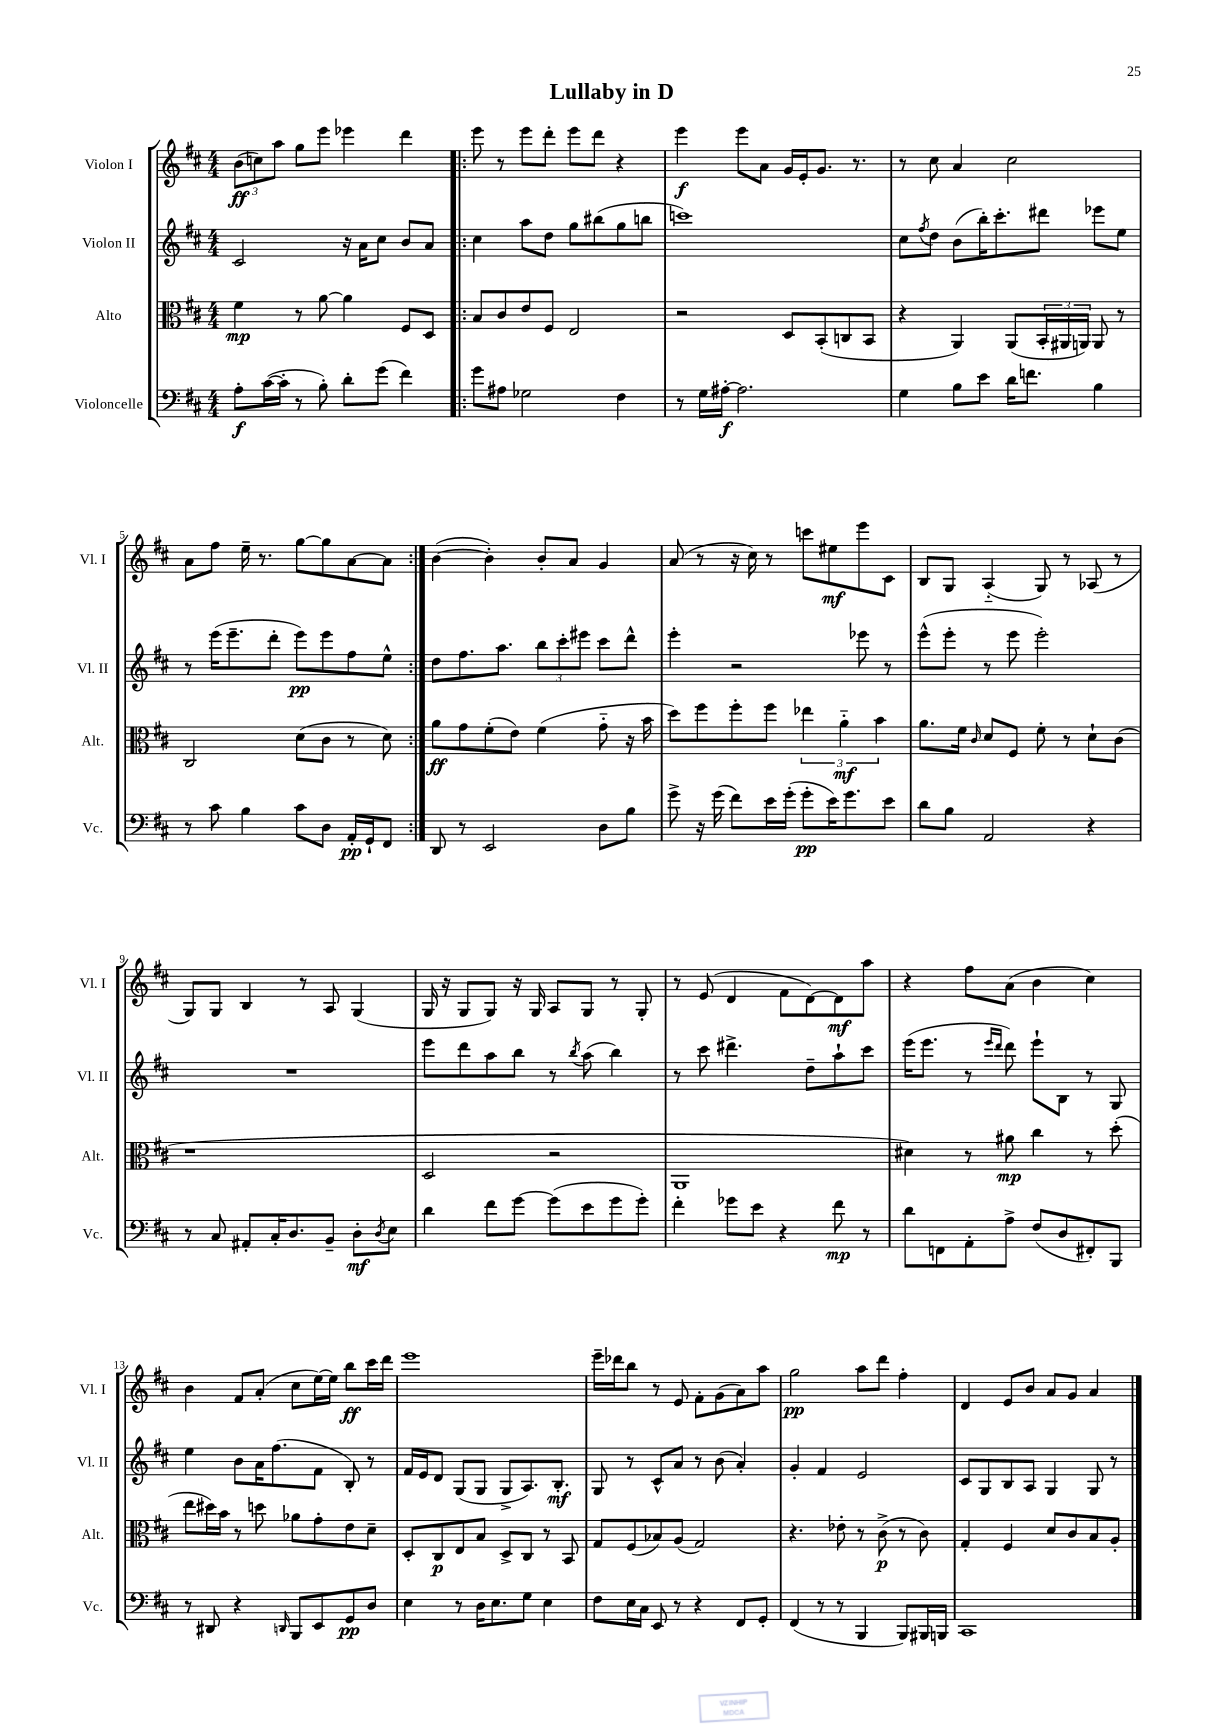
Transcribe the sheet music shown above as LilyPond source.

\header { title = "Lullaby in D" }
<<
\new StaffGroup <<
\new Staff = "s0" \with { instrumentName = "Violon I" shortInstrumentName = "Vl. I" } {
    \clef treble \key d \major \numericTimeSignature \time 4/4
    \tuplet 3/2 { b'8\ff( c''8) a''8 } g''8 e'''8 ees'''4 d'''4 |
    \repeat volta 2 { e'''8 r8 e'''8 d'''8-. e'''8 d'''8 r4 |
    e'''4\f e'''8 a'8 g'16 e'16-. g'8. r8. |
    r8 cis''8 a'4 cis''2 |
    a'8 fis''8 e''16-- r8. g''8~ g''8 a'8~ a'8 | }
    b'4~( b'4-.) b'8-. a'8 g'4 |
    a'8( r8 r16 cis''16) r8 c'''8 eis''8\mf e'''8 cis'8 |
    b8 g8 a4-_( g8) r8 aes8( r8 |
    g8) g8 b4 r8 a8 g4( |
    g16 r16 g8 g8) r16 g16 a8 g8 r8 g8-. |
    r8 e'8( d'4 fis'8 d'8~) d'8\mf a''8 |
    r4 fis''8 a'8( b'4 cis''4) |
    b'4 fis'8 a'8-.( cis''8 e''16~) e''16 b''8\ff cis'''16 d'''16 |
    e'''1 |
    e'''16-- des'''16 b''8 r8 e'8 fis'8-. g'8( a'8) a''8 |
    g''2\pp a''8 d'''8 fis''4-. |
    d'4 e'8 b'8 a'8 g'8 a'4 \bar "|." |
}
\new Staff = "s1" \with { instrumentName = "Violon II" shortInstrumentName = "Vl. II" } {
    \clef treble \key d \major \numericTimeSignature \time 4/4
    cis'2 r16 a'16 cis''8 b'8 a'8 |
    \repeat volta 2 { cis''4 a''8 d''8 g''8 bis''8( g''8 b''8 |
    c'''1) |
    cis''8 \acciaccatura { fis''8 } d''8 b'8( b''16-.) cis'''8.-. dis'''8 ees'''8 e''8 |
    r8 e'''16( e'''8.-- d'''8-. e'''8\pp) e'''8 fis''8 e''8-^ | }
    d''8 fis''8. a''8. \tuplet 3/2 { b''8 cis'''8-. eis'''8 } cis'''8 d'''8-^ |
    e'''4-. r2 ees'''8 r8 |
    e'''8-^( e'''8-. r8 e'''8 e'''2-.) |
    R1 |
    e'''8 d'''8 a''8 b''8 r8 \acciaccatura { b''8 } a''8( b''4) |
    r8 cis'''8 dis'''4.-> d''8-- a''8-! cis'''8 |
    e'''16( e'''8. r8 \grace { e'''16 d'''16 } d'''8) e'''8-! b8 r8 g8 |
    e''4 b'8 a'16 fis''8.( fis'8 b8-.) r8 |
    fis'16 e'16 d'8 g8( g8 g8-> a8.) b8.-.\mf |
    g8 r8 cis'8-^ a'8 r8 b'8( a'4-.) |
    g'4-. fis'4 e'2 |
    cis'8 g8 b8 a8 g4 g8 r8 \bar "|." |
}
\new Staff = "s2" \with { instrumentName = "Alto" shortInstrumentName = "Alt." } {
    \clef alto \key d \major \numericTimeSignature \time 4/4
    fis'4\mp r8 a'8~ a'4 fis8 d8 |
    \repeat volta 2 { b8 cis'8 e'8 fis8 e2 |
    r2 d8 b,8-.( c8 b,8 |
    r4 a,4) a,8( \tuplet 3/2 { b,16-. ais,16 a,16) } a,8 r8 |
    cis2 d'8( cis'8 r8 d'8) | }
    a'8\ff g'8 fis'8-.( e'8) fis'4( g'8-_ r16 b'16 |
    d''8) fis''8 fis''8-. fis''8 \tuplet 3/2 { ees''4 a'4-_\mf b'4 } |
    a'8. fis'16 \grace { cis'16 } d'8 fis8 fis'8-. r8 d'8-! cis'8( |
    r1 |
    d2 r2 |
    a,1 |
    dis'4) r8 ais'8\mp cis''4 r8 d''8-.( |
    e''8 dis''16) b'16 r8 d''8 aes'8 g'8-. e'8 d'8-- |
    d8-. cis8\p e8 b8 d8-> cis8 r8 b,8 |
    g8 fis8( bes8) a8( g2) |
    r4. ees'8-. r8 cis'8->\p( r8 cis'8) |
    g4-. fis4 d'8 cis'8 b8 a8-. \bar "|." |
}
\new Staff = "s3" \with { instrumentName = "Violoncelle" shortInstrumentName = "Vc." } {
    \clef bass \key d \major \numericTimeSignature \time 4/4
    a8-.\f cis'16~( cis'16-. r8 b8-.) d'8-. g'8( fis'4) |
    \repeat volta 2 { g'8 ais8 ges2 fis4 |
    r8 g16 ais16~-.\f ais2. |
    g4 b8 e'8 d'16 f'8. b4 |
    r8 cis'8 b4 cis'8 d8 a,16-.\pp g,16-! fis,8 | }
    d,8 r8 e,2 d8 b8 |
    g'8-> r16 g'16( fis'8) e'16 g'16-.( g'8-.\pp e'16) g'8. e'8 |
    d'8 b8 a,2 r4 |
    r8 cis8 ais,8-. cis16-. d8. b,8-- d8-.\mf \acciaccatura { d8 } e8 |
    d'4 fis'8 g'8~ g'8( e'8 g'8 g'8-.) |
    fis'4-. ges'8 e'8 r4 fis'8\mp r8 |
    d'8 f,8 a,8-. a8-> fis8( d8 fis,8-.) b,,8 |
    r8 dis,8 r4 \grace { d,16 } b,,8 e,8 g,8\pp d8 |
    e4 r8 d16 e8. g8 e4 |
    fis8 e16 cis16 e,8 r8 r4 fis,8 g,8-. |
    fis,4( r8 r8 b,,4 b,,8) bis,,16 b,,16 |
    cis,1 \bar "|." |
}
>>
>>
